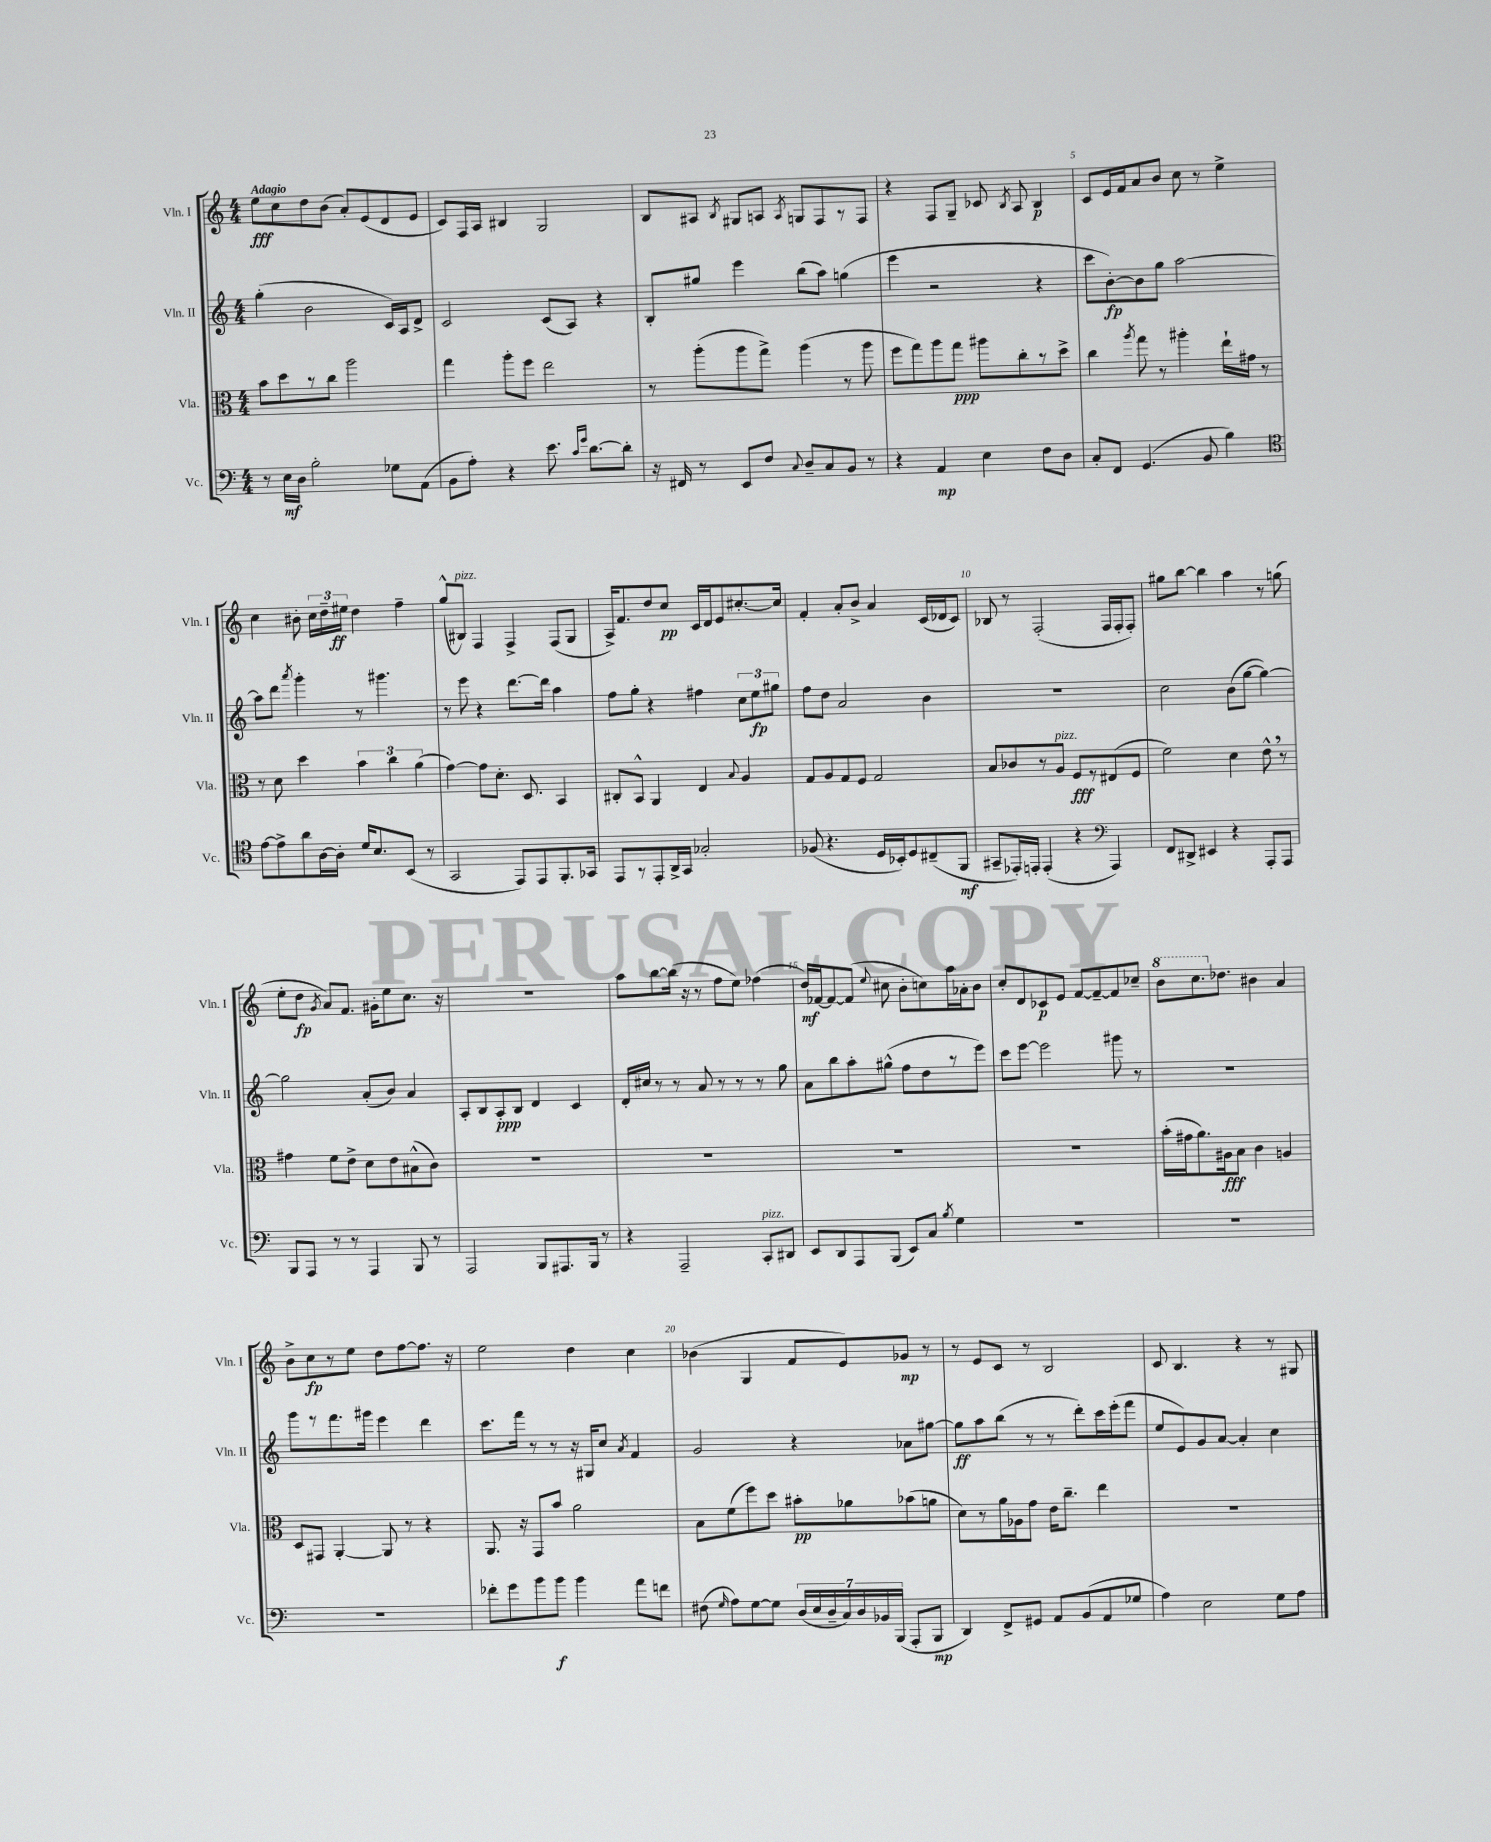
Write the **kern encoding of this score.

**kern	**kern	**kern	**kern
*staff4	*staff3	*staff2	*staff1
*clefF4	*clefC3	*clefG2	*clefG2
*k[]	*k[]	*k[]	*k[]
*M4/4	*M4/4	*M4/4	*M4/4
8r	8b\L	(4gg'\	8ee\L
16E\LL	8dd\	.	8cc\
16D\JJ	.	.	.
2B'\	8r	2b\	8dd\
.	8cc\J	.	(8b\J
.	2aa\	.	8a'/L)
.	.	.	(8e/
8G-\L	.	16c/LL)	8d/
.	.	16A/J	.
(8AA\J	.	8d^/J	8e/J
=	=	=	=
8BB\L	4gg\	2c/	8c/L)
8A'\J)	.	.	16F/L
.	.	.	16A/JJ
4r	8aa'\L	.	4B#/
.	8ff\J	.	.
8.e\	2ee\	(8c/L	2G/
.	.	8A/J)	.
16qqc/LL	.	.	.
16qqg/JJ	.	.	.
[8.d\L	.	.	.
.	.	4r	.
8d'\]J	.	.	.
=	=	=	=
16r	8r	8B'/L	8B/L
16FF#/	.	.	.
8r	(8aa'\L	8gg#/J	8A#/J
.	.	.	8qB/
8EE/L	8aa\	4eee\	8G#/L
8F/J	8gg^\J)	.	8A/J
8qqC/	.	.	8qA/
8D~/L	(4aa\	(8bb\L	8G/L
8C/	.	8aa\J)	8F/
8BB/J	8r	(4gg\	8r
8r	8aa\	.	8F/J
=	=	=	=
4r	8ff\L	4eee\	4r
.	8gg\)	.	.
4AA/	8aa\	2r	8F/L
.	8gg\J	.	8G~/J
4E\	8aa#\L	.	8c-/
.	.	.	8qB/
.	8cc'\	.	8A/
8F\L	8r	4r	4B/
8D\J	8dd^\J	.	.
=	=	=	=
8C'/L	4cc\	8ccc\L	8c/L
8FF/J	.	[8b'\)	16e/L
.	.	.	16f/J
.	8qaa/	.	.
(4.GG/	8gg\	8b\]	8a/
.	8r	8gg\J	8b/J
.	4aa#'\	[2aa\	8cc\
8BB/	.	.	8r
4B\)	16ee`\LL	.	4ee^\
.	16g#\JJ	.	.
.	8r	.	.
=	=	=	=
*clefC4	*	*	*
[8e\L	8r	8aa\]L	4cc\
8e^\]	8d\	8ddd\J	.
.	.	8qaaa/	.
8a\	4dd\	4ggg'\	8b#'\
[16A\L	.	.	24cc\LL
.	.	.	24dd~\
16A'\]JJ	.	.	.
.	.	.	24ee#\JJ
16d/LK	6b\	8r	4dd\
8.B/	.	.	.
.	.	4.ggg#\	.
.	6cc\	.	.
(8BB/J	.	.	4ff~\
.	(6a\	.	.
8r	.	.	.
=	=	=	=
2GG/	[4g\)	8r	(8gg^^/L
.	.	8eee\	8B#/J)
.	8g\]L	4r	4F/
.	8.d'\J	.	.
8EE/L)	.	[8.ddd\L	4F^/
.	8.D/	.	.
8EE/	.	.	.
.	.	16ddd\]Jk	.
8.FF'/	4BB/	4aa\	(8F/L
.	.	.	8G/J
16GG-/Jk	.	.	.
=	=	=	=
8EE/L	8C#'/L	8ff\L	16A^/LK)
.	.	.	8.f/
8r	8BB^^/J	8gg'\J	.
8EE'/	4AA/	4r	8dd/
16AA^/L	.	.	8cc/J
16GG/JJ	.	.	.
2G-'/	4E/	4ff#\	16c/LL
.	.	.	16d/J
.	.	.	8e/
.	8qqB/	.	.
.	4A/	12cc\L	[8.cc#'/
.	.	12ee\	.
.	.	12gg#\J	.
.	.	.	16cc#/]Jk
=	=	=	=
(8F-/	8G/L	8ff\L	4f'/
4.r	8A/	8dd\J	.
.	8G/	2a/	8a'/L
.	8F/J	.	8b^/J
16D/LL	2G/	.	4a/
16BB-'/J)	.	.	.
8D/	.	.	.
(8C#~/	.	4b\	(16c/LL
.	.	.	16d-/J
8FF/J	.	.	8c/J)
=	=	=	=
8GG#~/L	8B/L	1r	8B-/
16EE-'/L)	8c-/	.	8r
16EE'/JJ	.	.	.
(4EE'/	8r	.	(2F'/
.	8A/J	.	.
4r	8F/L	.	.
.	8r	.	.
*clefF4	*	*	*
4AAA/)	(8E#/	.	16F/LL
.	.	.	16F'/J
.	8F/J	.	8F'/J)
=	=	=	=
8FF/L	2f\)	2cc\	8gg#\L
8DD#^/J	.	.	[8bb\J
4EE#/	.	.	4bb\]
4r	4d\	(8b\L	4aa\
.	.	[8gg\J	.
8AAA'/L	8e^^\	4gg\_)	8r
8AAA/J	8r	.	(8gg\
=	=	=	=
8BBB/L	4g#\	2gg\]	8ee'\L
8AAA/J	.	.	8dd\J
.	.	.	8qg/
8r	8f\L	.	8a/L)
8r	8e^\J	.	8.f/J
4AAA/	8d\L	(8a'/L	.
.	.	.	16g#'\LK
.	8e\	8b/J)	8ee\
8BBB/	(8B#^^\	4a/	8.cc\J
8r	8c\J)	.	.
.	.	.	16r
=	=	=	=
2AAA/	1r	8A'/L	1r
.	.	8B/	.
.	.	8A'/	.
.	.	8B/J	.
8BBB/L	.	4d/	.
8.AAA#/	.	.	.
.	.	4c/	.
16BBB/Jk	.	.	.
8r	.	.	.
=	=	=	=
4r	1r	16d'/LL	8aa\L
.	.	16cc#/JJ	.
.	.	8r	[8bb\
2AAA~/	.	8r	(16bb\]Jk
.	.	.	16r
.	.	8a/	8r
.	.	8r	8ff\L
.	.	8r	8ee\J)
8CC'/L	.	8r	(4ff-\
8DD#/J	.	8gg\	.
=	=	=	=
8EE/L	1r	8a\L	16dd/LL)
.	.	.	[16f-/J
8DD/	.	8bb\	8f-/_
8AAA/	.	8aa'\	(8f-/]J
.	.	.	8qqee/
(8BBB/J	.	(8gg#^^\J	8cc#\
8EE/L)	.	8ff\L	8b'\L
8C/J	.	8dd\	8cc\)
8qB/	.	.	.
4G\	.	8r	16aa\L
.	.	.	16a-'\J
.	.	8eee\J)	8b\J
=	=	=	=
1r	1r	8ccc\L	8cc'/L
.	.	[8eee\J	8d/
.	.	2eee\]	8c-/
.	.	.	8e/J
.	.	.	[8f/L
.	.	.	8f~/_
.	.	8ggg#\	8f/]
.	.	8r	8cc-~/J
=	=	=	=
1r	(16b'\LL	1r	8bb\L
.	16g#\J	.	.
.	8.a\)	.	8.ccc\
.	16A#\k	.	8.dd-\J
.	8B\J	.	.
.	4c\	.	4b#\
.	4A/	.	4a/
=	=	=	=
1r	8D/L	8ggg\L	8b^\L
.	8GG#/J	8r	8cc\
.	[4AA'/	8.fff\	8r
.	.	.	8ee\J
.	.	16ggg#\Jk	.
.	8AA/]	4eee\	8dd\L
.	8r	.	[8ff\
.	4r	4ddd\	8.ff\]J
.	.	.	16r
=	=	=	=
8f-'\L	8.AA/	8.ccc\L	2ee\
8g\	.	.	.
.	16r	16fff\Jk	.
8b\	8GG/L	8r	.
8b\J	8b/J	8r	.
4b\	2a\	16r	4dd\
.	.	16G#/LK	.
.	.	8cc/J	.
.	.	8qa/	.
8a\L	.	4f/	4cc\
8f\J	.	.	.
=	=	=	=
(8F#\	8B\L	2g/	(4b-\
16qqG/	.	.	.
8A\L)	(8f\	.	.
[8G\	8ff\)	.	4G/
8G\]J	8dd\J	.	.
(28D/LL	8b#'\L	4r	8f/L
28E/	.	.	.
28D~/	.	.	.
28C/)	.	.	.
.	8a-\	.	8e/)
28D/	.	.	.
28BB-/	.	.	.
(28BBB/JJ	.	.	.
8AAA'/L	(8b-\	8a-\L	8g-/J
8BBB/J	8a\J	[8gg#\J	8r
=	=	=	=
4DD/)	8d\L)	8gg#\]L	8r
.	8r	8aa\	8e/L
8FF^/L	16a\L	(8bb\J	8c/J
.	16A-\J	.	.
8GG#/J	8g\J	8r	8r
8AA/L	16e\LK	8r	2B/
.	8.cc~\J	.	.
(8BB/	.	8ddd'\L)	.
8AA/	4ee\	16ccc\L	.
.	.	(16eee'\J	.
8G-/J	.	8fff\J	.
=	=	=	=
4A\)	1r	8ee/L	8c/
.	.	8e/)	4.B/
2E\	.	8g/	.
.	.	[8a/J	.
.	.	4a'/]	4r
8G\L	.	4cc\	8r
8A\J	.	.	8G#/
==	==	==	==
*-	*-	*-	*-
